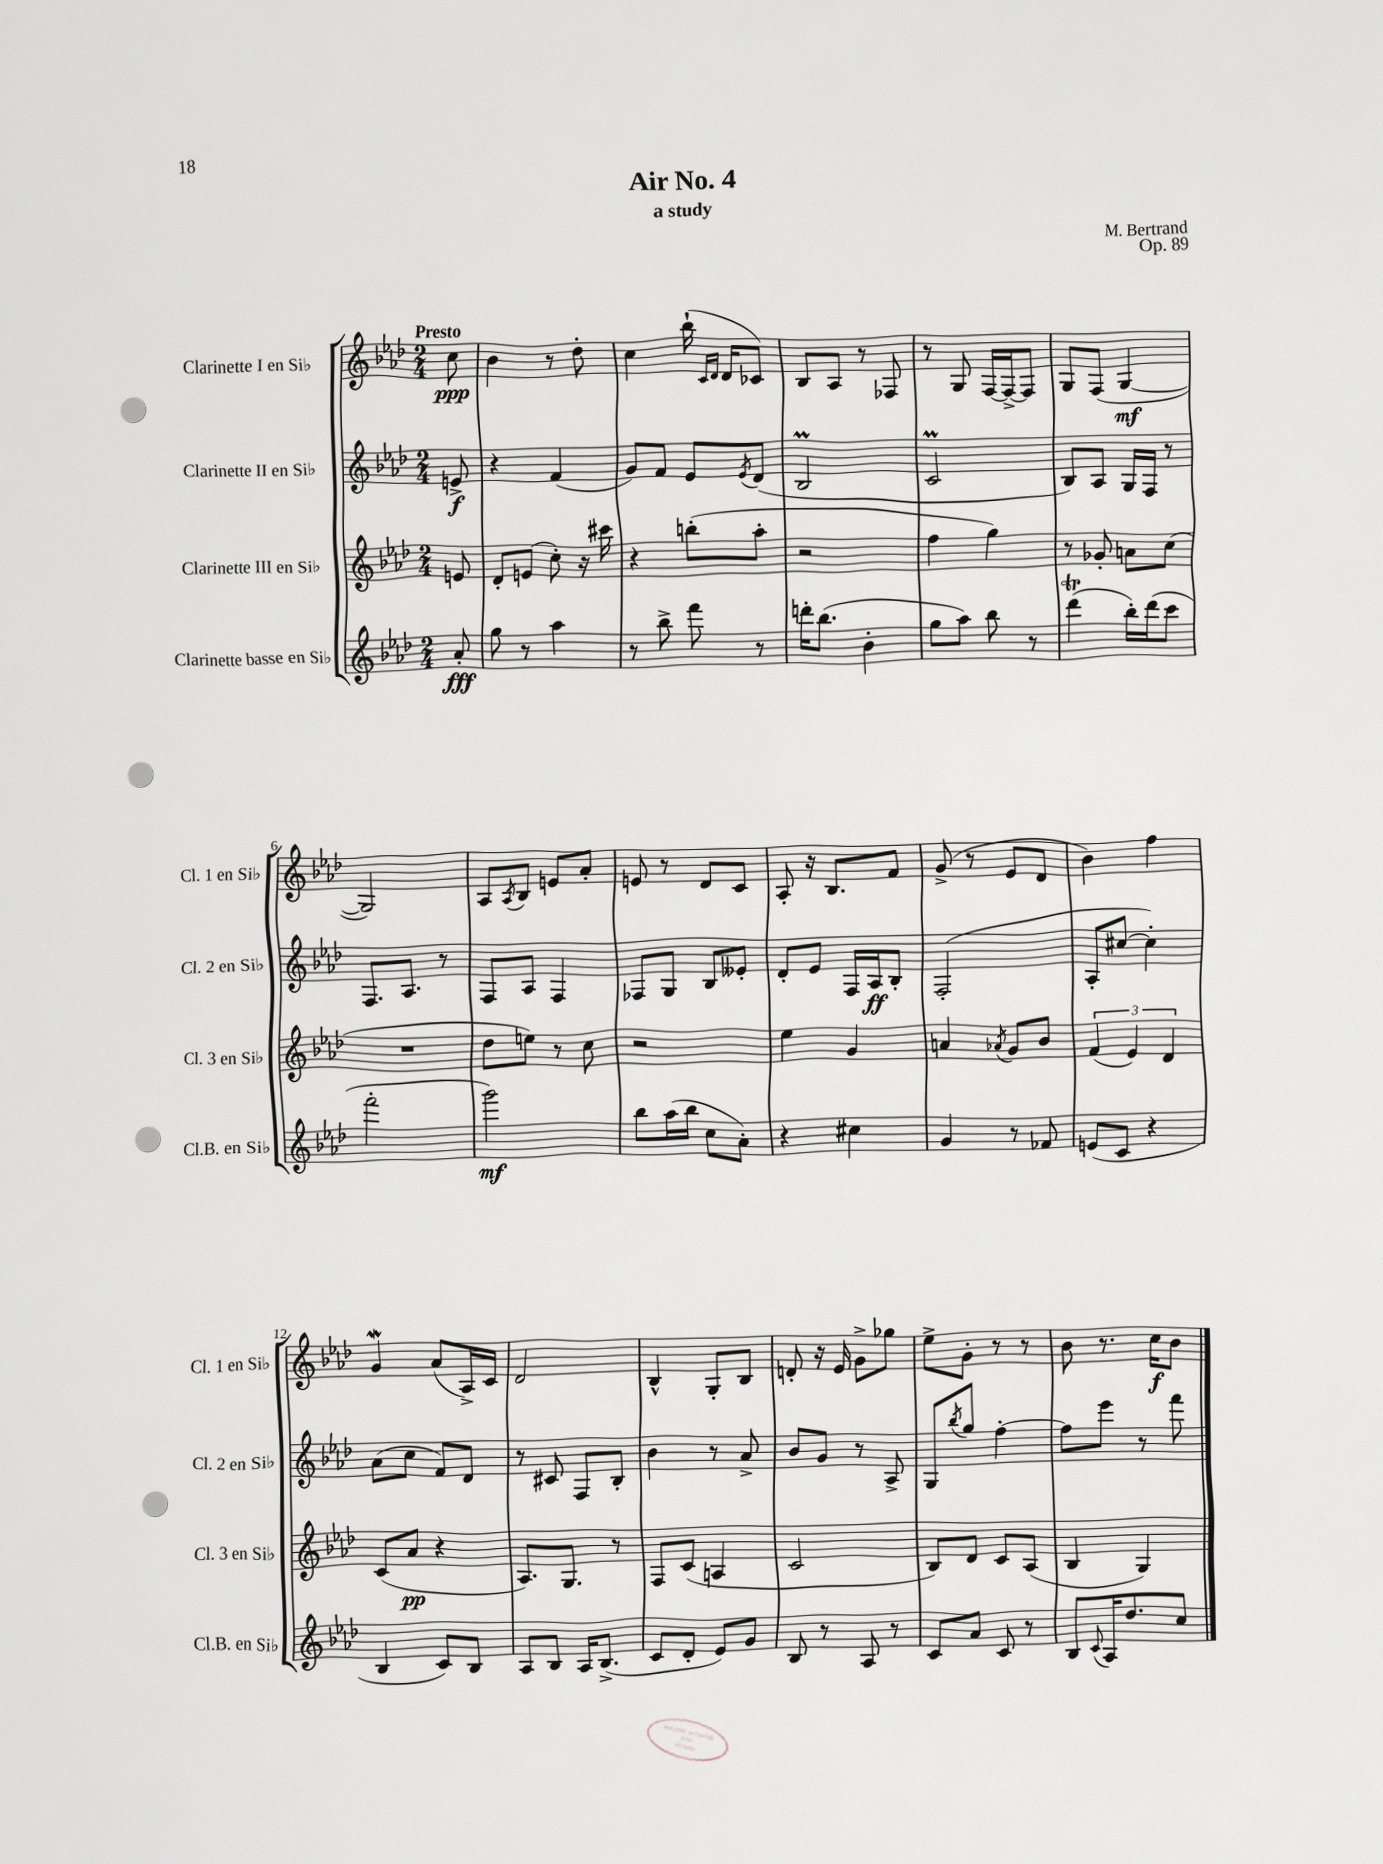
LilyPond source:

\header { title = "Air No. 4" composer = "M. Bertrand" subtitle = "a study" opus = "Op. 89" }
<<
\new StaffGroup <<
\new Staff = "s0" \with { instrumentName = "Clarinette I en Sib" shortInstrumentName = "Cl. 1 en Sib" } {
    \clef treble \key aes \major \numericTimeSignature \time 2/4 \partial 8 \tempo "Presto"
    c''8\ppp |
    bes'4 r8 des''8-. |
    c''4 bes''16-!( \grace { c'16 des'16 } des'16 ces'8) |
    bes8 aes8 r8 fes8 |
    r8 g8 f16~ f16~-> f8 |
    g8 f8( g4~\mf |
    g2) |
    aes8 \acciaccatura { aes8 } bes8 e'8 aes'8-. |
    e'8 r8 des'8 c'8 |
    aes8-. r16 bes8. f'8 |
    g'8->( r8 ees'8 des'8 |
    bes'4) f''4 |
    g'4\mordent aes'8( aes16->) c'16 |
    des'2 |
    bes4-^ g8-. bes8 |
    d'8-. r16 ees'16 g'8-> ges''8 |
    ees''8-> g'8-. r8 r8 |
    bes'8 r8. c''16\f bes'8 \bar "|." |
}
\new Staff = "s1" \with { instrumentName = "Clarinette II en Sib" shortInstrumentName = "Cl. 2 en Sib" } {
    \clef treble \key aes \major \numericTimeSignature \time 2/4 \partial 8
    e'8->\f |
    r4 f'4( |
    g'8) f'8 ees'8 \acciaccatura { ees'8 } des'8( |
    bes2\prall |
    c'2\prall |
    bes8) aes8 g16 f16 r8 |
    f8. aes8. r8 |
    f8 aes8 f4 |
    fes8 g8 bes8 eeses'8-. |
    des'8-. ees'8 f16 aes16\ff bes8-. |
    f2-.( |
    aes8-. cis''8~ cis''4-.) |
    aes'8( c''8 f'8) des'8 |
    r8 cis'8 f8 bes8-. |
    bes'4 r8 aes'8-> |
    bes'8 g'8 r8 aes8-> |
    g8 \acciaccatura { bes''8 } g''8 f''4~-. |
    f''8 ees'''8 r8 f'''8 \bar "|." |
}
\new Staff = "s2" \with { instrumentName = "Clarinette III en Sib" shortInstrumentName = "Cl. 3 en Sib" } {
    \clef treble \key aes \major \numericTimeSignature \time 2/4 \partial 8
    e'8 |
    des'8-. e'8( c''8-.) r16 cis'''16 |
    r4 b''8-.( aes''8-. |
    r2 |
    f''4 g''4) |
    r8 ges'8-. a'8 c''8( |
    R2 |
    des''8 e''8) r8 c''8 |
    r2 |
    ees''4 g'4 |
    a'4 \acciaccatura { aes'8 } g'8 bes'8 |
    \tuplet 3/2 { f'4( ees'4) des'4 } |
    c'8( aes'8\pp r4 |
    aes8.) g8. r8 |
    f8 c'8( a4 |
    c'2 |
    bes8) des'8 c'8 aes8( |
    bes4 g4) \bar "|." |
}
\new Staff = "s3" \with { instrumentName = "Clarinette basse en Sib" shortInstrumentName = "Cl.B. en Sib" } {
    \clef treble \key aes \major \numericTimeSignature \time 2/4 \partial 8
    aes'8-.\fff |
    g''8 r8 aes''4 |
    r8 bes''8-> f'''8 r8 |
    d'''16-. bes''8.( bes'4-. |
    g''8 aes''8) bes''8 r8 |
    des'''4\trill( bes''16-.) des'''16( c'''8 |
    f'''2-. |
    g'''2\mf) |
    bes''8 aes''16( bes''16 c''8 aes'8-.) |
    r4 cis''4 |
    g'4 r8 fes'8 |
    e'8( c'8 r4 |
    bes4 c'8) bes8 |
    aes8 bes8 aes16 bes8.->( |
    c'8 des'8-. ees'8) g'8 |
    bes8 r8 aes8 r8 |
    c'8 aes'8 c'8 r8 |
    bes8 \appoggiatura { c'8 } aes16 des''8. c''8 \bar "|." |
}
>>
>>
